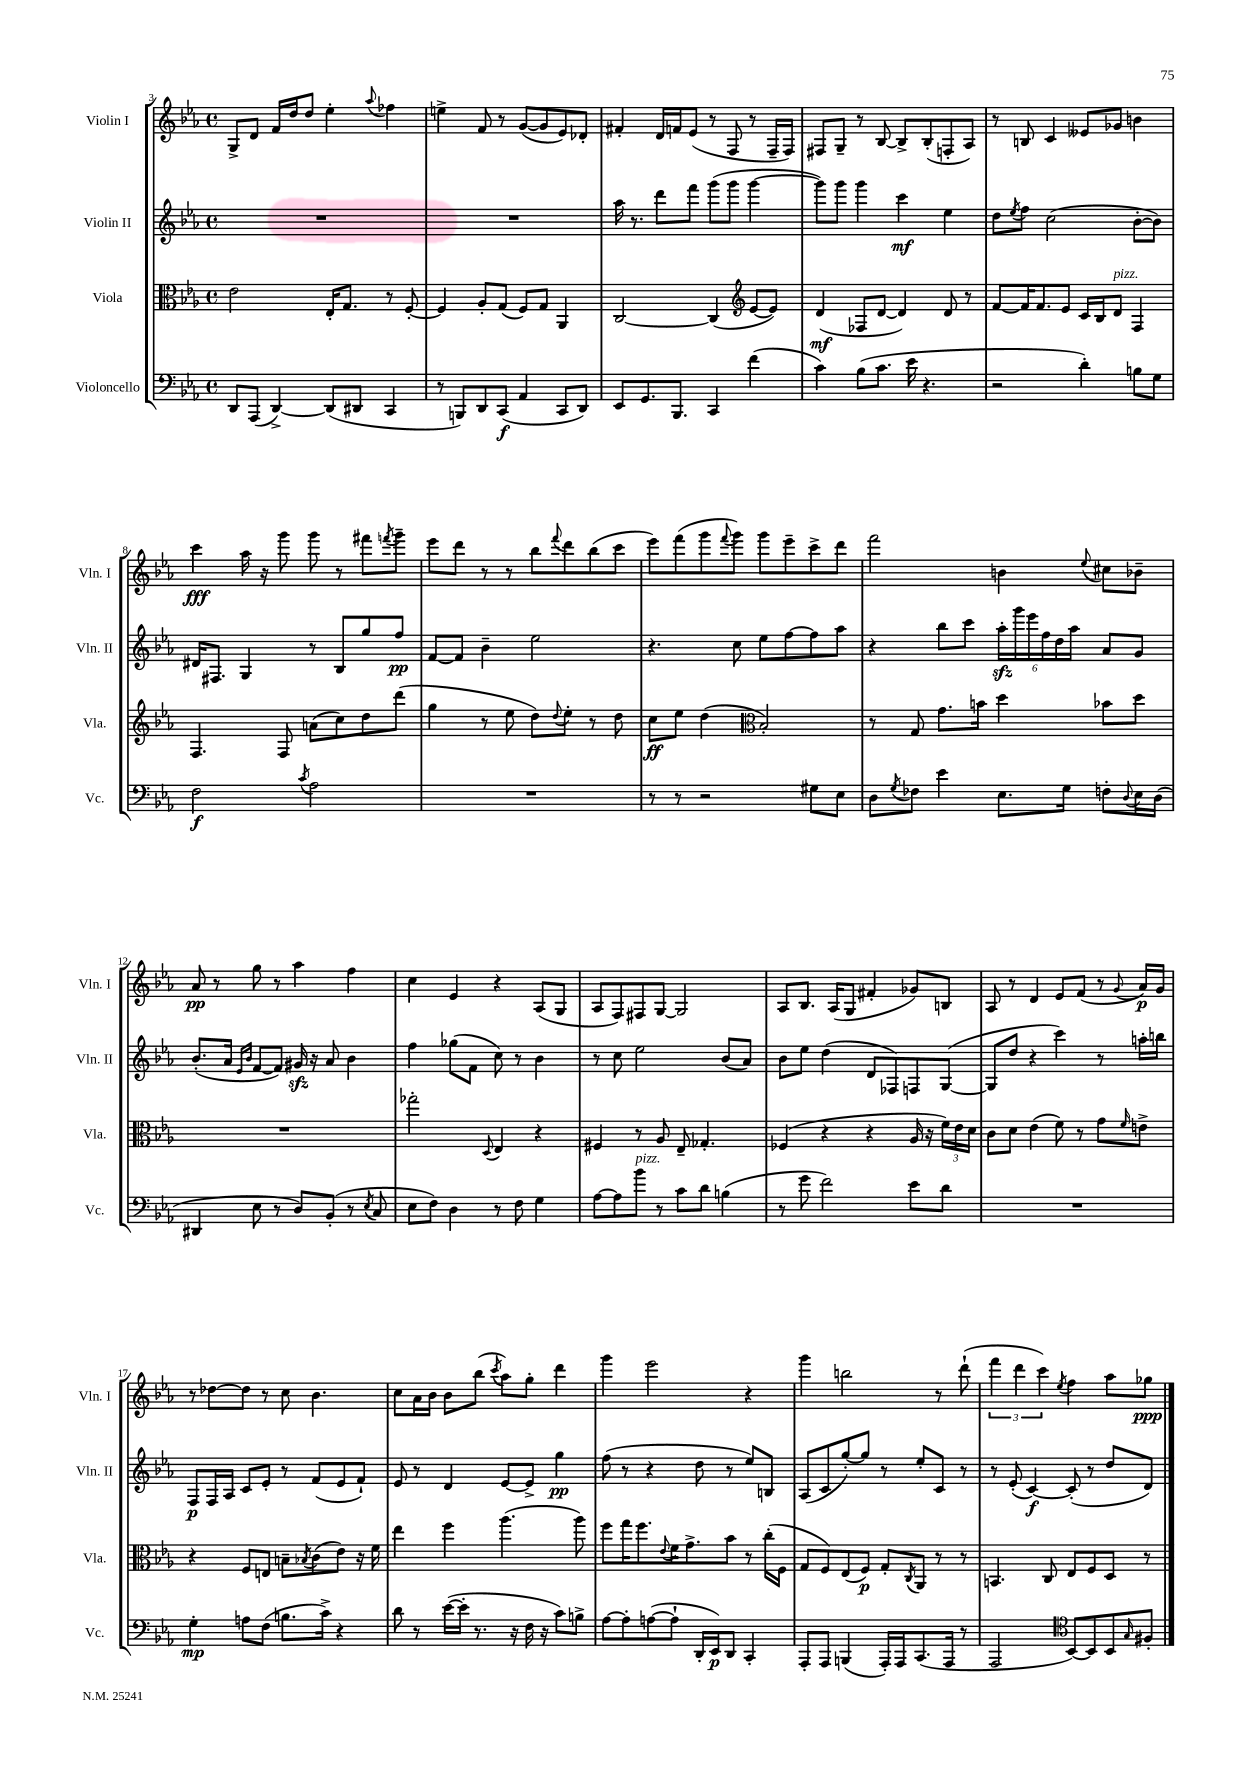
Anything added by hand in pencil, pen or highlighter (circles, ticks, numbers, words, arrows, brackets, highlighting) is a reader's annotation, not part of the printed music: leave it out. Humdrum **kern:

**kern	**kern	**kern	**kern
*staff4	*staff3	*staff2	*staff1
*clefF4	*clefC3	*clefG2	*clefG2
*k[b-e-a-]	*k[b-e-a-]	*k[b-e-a-]	*k[b-e-a-]
*M4/4	*M4/4	*M4/4	*M4/4
*met(c)	*met(c)	*met(c)	*met(c)
8DD	2e-	1r	8G^
(8AAA-	.	.	8d
[4DD^)	.	.	16f
.	.	.	16dd
.	.	.	8dd
(8DD]	16E-'	.	4ee-'
.	8.G	.	.
8DD#	.	.	.
.	.	.	8qqaa-
4CC	8r	.	4ff-
.	[8F'	.	.
=	=	=	=
8r	4F]	1r	4ee^
8BBB)	.	.	.
8DD	8A-'	.	8f
(8CC	(8G	.	8r
4AA-	8F)	.	([8g
.	8G	.	8g]
8CC	4AA-	.	8e-)
8DD)	.	.	8d-'
=	=	=	=
8EE-	[2C	16aa-	4f#'
.	.	8.r	.
8.GG	.	.	.
.	.	8ddd	16d
8.BBB-	.	.	16f
.	.	8fff	(8e-
4CC	(4C]	(8ggg	8r
.	.	8ggg	8F
*	*clefG2	*	*
(4f	[8e-	[4ggg	8r
.	8e-])	.	16F~
.	.	.	16F)
=	=	=	=
4c)	(4d	8ggg])	8F#
.	.	8ggg	8G~
(8B-	8F-	4ggg	8r
8.c	[8d	.	[8B-
.	4d])	4ccc	8B-^]
16e-	.	.	.
4.r	.	.	(8B-'
.	8d	4ee-	8F'
.	8r	.	8A-)
=	=	=	=
2r	[8f	8dd	8r
.	.	8qee-	.
.	16f]	8ff	8B
.	8.f	.	.
.	.	(2cc	4c
.	8e-	.	.
4d')	16c	.	8e--
.	16B-	.	.
.	8d	.	8g-
8B	4F	[8b-'	4b
8G	.	8b-])	.
=	=	=	=
2F	4.F	16d#	4ccc
.	.	8.F#	.
.	.	4G	16aa-
.	.	.	16r
.	8F	.	8ggg
8qc	.	.	.
2A-	(8a	8r	8ggg
.	8cc)	8B-	8r
.	8dd	8gg	8fff#
.	.	.	8qfff
.	(8ddd	8ff	8ggg~
=	=	=	=
1r	4gg	[8f	8eee-
.	.	8f]	8ddd
.	8r	4b-~	8r
.	8ee-	.	8r
.	8dd)	2ee-	8bb-
.	8qqdd	.	8qqfff
.	8ee-'	.	8ddd
.	8r	.	(8bb-
.	8dd	.	8ccc
=	=	=	=
8r	8cc	4.r	8eee-)
8r	8ee-	.	(8fff
2r	(4dd	.	8ggg
.	.	.	8qqfff
.	.	8cc	8ggg)
*	*clefC3	*	*
.	2B-')	8ee-	8ggg
.	.	[8ff	8eee-~
8G#	.	8ff]	8ccc^
8E-	.	8aa-	8ddd
=	=	=	=
8D	8r	4r	2fff
8qG	.	.	.
8F-	8G	.	.
4e-	8.g	8bb-	.
.	.	8ccc	.
.	16b	.	.
8.E-	4dd	24aa-'	4b
.	.	24ggg	.
.	.	24eee-	.
.	.	24ff	.
.	.	24dd	.
16G	.	.	.
.	.	24aa-	.
.	.	.	8qqee-
8F'	8b-	8a-	8cc#
8qqD	.	.	.
16E-	8dd	8g	8b-~
(16D	.	.	.
=	=	=	=
4DD#	1r	(8.b-'	8a-
.	.	.	8r
.	.	16a-	.
.	.	16qqe-	.
.	.	16qqb-	.
8E-	.	[8f	8gg
8r	.	8f])	8r
8D)	.	16g#	4aa-
.	.	16r	.
(8BB-'	.	8a-	.
8r	.	4b-	4ff
8qE-	.	.	.
8C	.	.	.
=	=	=	=
8E-	2gg-'	4ff	4cc
8F)	.	.	.
4D	.	(8gg-	4e-
.	.	8f	.
.	8qqD	.	.
8r	4E-	8cc)	4r
8F	.	8r	.
4G	4r	4b-	(8A-
.	.	.	8G
=	=	=	=
[8A-	4F#	8r	8A-
8A-]	.	8cc	8F)
8b-	8r	2ee-	8F#
8r	8A-	.	[8G
8c	8E-~	.	2G]
8d	4.G-'	.	.
(4B	.	(8b-	.
.	.	8a-)	.
=	=	=	=
8r	(4F-	8b-	8A-
8g	.	8ee-	8.B-
2f)	4r	(4dd	.
.	.	.	(16A-
.	.	.	8G
.	4r	8d	4f#'
.	.	8F-)	.
8e-	16A-	8F	8g-)
.	16r	.	.
8d	24f)	([8G	8B
.	24e-	.	.
.	24d	.	.
=	=	=	=
1r	8c	8G]	8A-
.	8d	8dd	8r
.	(4e-	4r	4d
.	8f)	4ccc)	8e-
.	8r	.	(8f
.	8g	8r	8r
.	16qqf	.	8qqg
.	8e^	16aa'	16a-)
.	.	16bb	16g
=	=	=	=
4G'	4r	8F	8r
.	.	16F	[8dd-
.	.	16A-	.
8A	8F	8c	8dd-]
(8F	8E	8e-'	8r
8.B	8B~	8r	8cc
.	8qB-	.	.
.	(8c	(8f	4.b-
16c^)	.	.	.
4r	8e-)	8e-	.
.	16r	8f`)	.
.	16f	.	.
=	=	=	=
8d	4ee-	8e-	8cc
8r	.	8r	16a-
.	.	.	16b-
([16e-	4ff	4d	8b-
16e-']	.	.	.
8.r	.	.	(8bb-
.	.	.	8qccc
.	(4.aa-	[8e-	8aa-)
16r	.	.	.
16F	.	8e-^]	8gg'
16r	.	.	.
8c)	.	4gg	4ddd
8B^	8aa-)	.	.
=	=	=	=
[8A-	8ff	(8ff	4ggg
8A-']	16gg	8r	.
.	8.ff	.	.
([8A	.	4r	2eee-
.	8qqe-	.	.
8A`]	16f	.	.
.	8.g^	.	.
16DD'	.	8dd	.
16EE-)	.	.	.
8DD	8b-	8r	.
4CC'	8r	8ee-)	4r
.	(16cc'	8B	.
.	16F	.	.
=	=	=	=
8AAA-'	8G	(8A-	4ggg
8AAA-	8F)	8c	.
(4BBB	(8E-	[8gg')	2bb
.	8F)	8gg]	.
16AAA-')	8G'	8r	.
16AAA-	.	.	.
.	8qC	.	.
(8.CC	8AA-	8ee-'	.
.	8r	8c	8r
16AAA-	.	.	.
8r	8r	8r	(8ddd`
=	=	=	=
2AAA-	4.BB	8r	6fff
.	.	(8e-'	.
.	.	.	6ddd
.	.	[4c)	.
.	.	.	6ccc)
.	8C	.	.
*clefC4	*	*	*
.	.	.	8qee-
[8BB-)	8E-	(8c']	4ff
8BB-]	8F	8r	.
8BB-	8D	8dd	8aa-
16qqG	.	.	.
8F#'	8r	8d)	8gg-
==	==	==	==
*-	*-	*-	*-
